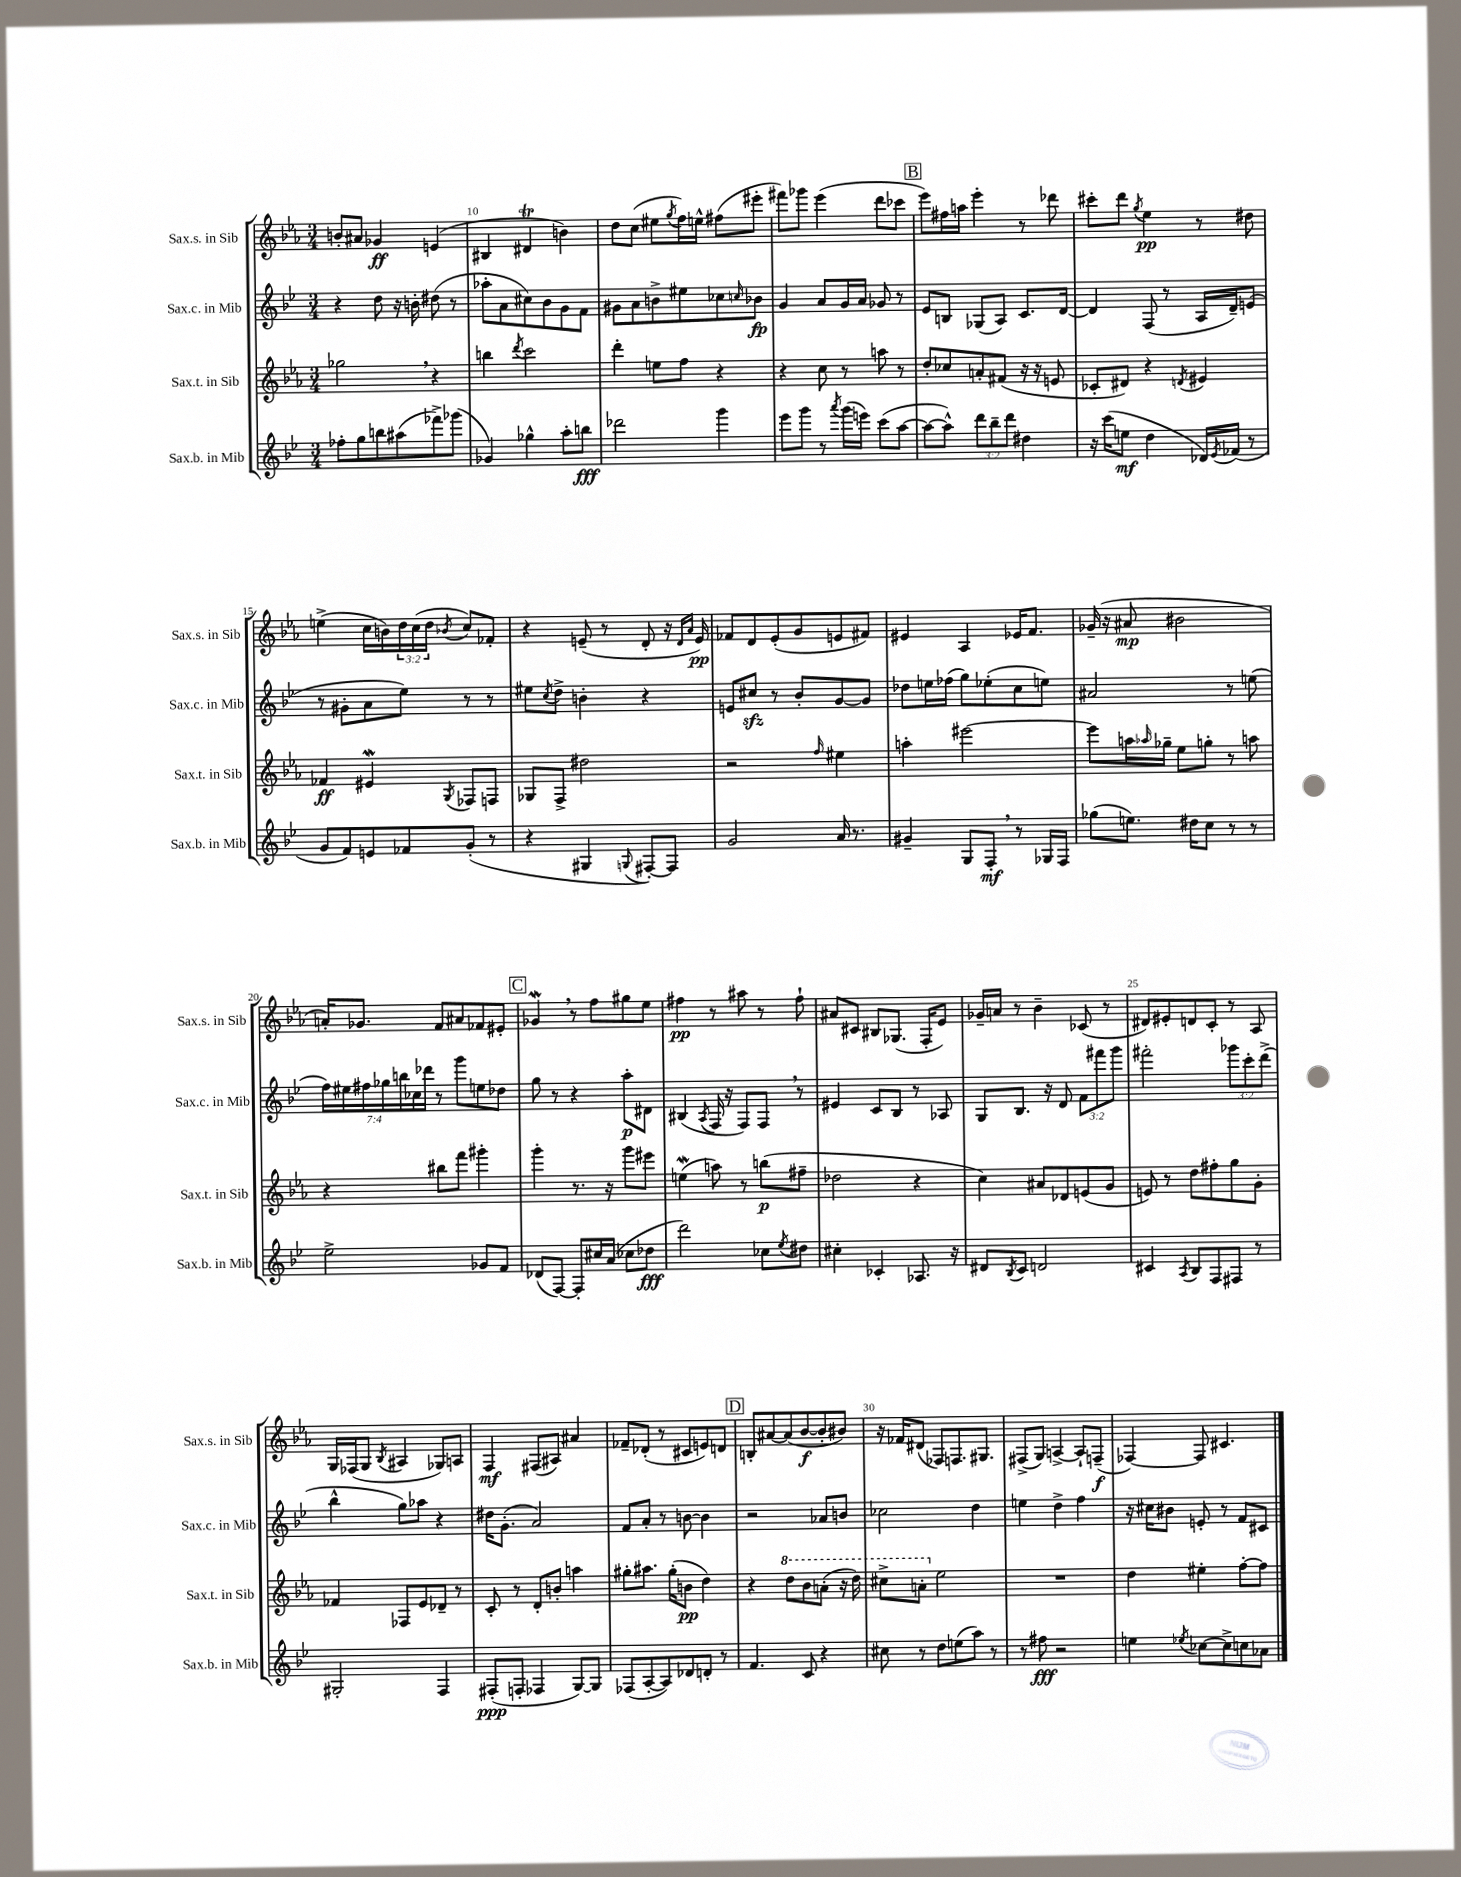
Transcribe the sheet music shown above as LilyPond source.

<<
\new StaffGroup <<
\new Staff = "s0" \with { instrumentName = "Sax.s. in Sib" shortInstrumentName = "Sax.s. in Sib" } {
    \clef treble \key ees \major \numericTimeSignature \time 3/4 \override Staff.TupletNumber.text = #tuplet-number::calc-fraction-text
    b'8-. ais'8 ges'4\ff e'4( |
    bis4 dis'4\trill b'4) |
    d''8 c''8( eis''8 \acciaccatura { g''8 } f''16) e''16-^ fis''8( eis'''8-. |
    fis'''8) ges'''8 ees'''4( d'''8 ces'''8 |
    \mark \markup { \box "B" } ees'''8) fis''16 a''16 ees'''4-. r8 des'''8 |
    cis'''8-. d'''8 \acciaccatura { g''8 } ees''4\pp r8 dis''8 |
    e''4->( c''16 b'16) \tuplet 3/2 { d''16 c''16( d''16 } \acciaccatura { bes'8 } c''8) fes'8-. |
    r4 e'8--( r8 d'8-. r16 \grace { d'16 aes'16 } e'16\pp) |
    fes'8 d'8 ees'8-.( g'8 e'8 fis'8) |
    eis'4 aes4 ees'16 f'8. |
    ges'16--( r16 ais'8\mp bis'2 |
    a'16-.) ges'8. f'8 ais'8 fes'8 eis'8-. |
    \mark \markup { \box "C" } ges'4\mordent \breathe r8 f''8 gis''8 ees''8 |
    fis''4\pp r8 ais''8 r8 fis''8-! |
    ais'8 cis'8 bis8 ges8.( f16-. ees'8) |
    ges'16-- a'16 r8 bes'4-- ces'8( r8 |
    dis'8) eis'8-. d'8 c'8-. r8 aes8 |
    g16 fes16( g8 \acciaccatura { bes8 } ais4 ges8) a8 |
    f4\mf fis8( ais8) ais'4 |
    fes'8-- des'8-.( r8 cis'8 e'8) d'8 |
    \mark \markup { \box "D" } b8-. ais'8~ ais'8( bes'8~\f bes'8-. bis'8) |
    r16 fes'16 dis'8( fes8) f8. gis8. |
    fis8->( g8) a4~-> a8-! f8--\f( |
    fes4~) fes8 cis'4. \bar "|." |
}
\new Staff = "s1" \with { instrumentName = "Sax.c. in Mib" shortInstrumentName = "Sax.c. in Mib" } {
    \clef treble \key bes \major \numericTimeSignature \time 3/4 \override Staff.TupletNumber.text = #tuplet-number::calc-fraction-text
    r4 d''8 r16 b'16-. dis''8( r8 |
    aes''8-. a'8 cis''8) bes'8 g'8 f'8 |
    gis'8 a'8 b'8-> eis''8 ces''8 \grace { c''16 } bes'8\fp |
    g'4 a'8 g'16 a'16 ges'8 r8 |
    \mark \markup { \box "B" } ees'8 b8 ges8( a8) c'8. d'16~ |
    d'4 f8( r8 a16 d'16--) e'8( |
    r8 gis'8-. a'8 ees''8) r8 r8 |
    eis''8 \acciaccatura { c''8 } d''8-> b'4-. r4 |
    e'8 cis''8\sfz r8 bes'8-. g'8~ g'8 |
    des''8 e''16 fes''16( g''8) ees''8-.( c''8 e''8) |
    ais'2 r8 e''8( |
    \tuplet 7/4 { f''16) eis''16 fis''16 ges''16 b''16 ces''16 des'''16 } r8 g'''8 e''8 des''8 |
    \mark \markup { \box "C" } g''8 r8 r4 a''8-.\p dis'8 |
    bis4( \acciaccatura { a8 } f16 r16 f8) f8 \breathe r8 |
    eis'4 c'8 bes8 r8 aes8 |
    g8 bes8. r16 d'8 \tuplet 3/2 { f'8 fis'''8 g'''8 } |
    fis'''2-. \tuplet 3/2 { ges'''8 c'''8-. d'''8->( } |
    bes''4-^ g''8) aes''8 r4 |
    dis''16 g'8.-.( a'2) |
    f'8 a'8-. r8 b'8~ b'4 |
    \mark \markup { \box "D" } r2 aes'8 b'8 |
    ces''2 d''4 |
    e''4 d''4-> f''4 |
    r16 cis''16 bis'8 e'8-. r8 f'8 cis'8 \bar "|." |
}
\new Staff = "s2" \with { instrumentName = "Sax.t. in Sib" shortInstrumentName = "Sax.t. in Sib" } {
    \clef treble \key ees \major \numericTimeSignature \time 3/4
    ges''2 \breathe r4 |
    b''4 \acciaccatura { d'''8 } c'''2 |
    d'''4-. e''8 f''8 r4 |
    r4 c''8 r8 a''8 r8 |
    \mark \markup { \box "B" } d''8-. ces''8 a'8-. fis'8( r16 r16 e'8 |
    ces'8-. dis'8) r4 \acciaccatura { d'8 } eis'4 |
    fes'4\ff eis'4\mordent \acciaccatura { g8 } fes8 f8 |
    ges8 f8-> dis''2 |
    r2 \grace { f''16 } eis''4 |
    a''4-. eis'''2~ |
    eis'''8 a''16 \grace { aes''16 } ges''16-- ees''8 g''8-. r8 a''8 |
    r4 bis''8 f'''8 gis'''4-. |
    \mark \markup { \box "C" } g'''4-. r8. r16 g'''8 eis'''8 |
    e''4\mordent( a''8) r8 b''8\p( fis''8-- |
    des''2 r4 |
    c''4) ais'8 des'8 e'8( g'8 |
    e'8) r8 d''8 fis''8-. g''8 g'8-. |
    fes'4 fes8 ees'8 des'8-- r8 |
    c'8-. r8 d'8-. b'8-. a''4 |
    gis''8-. ais''8. gis''16-.( b'8\pp d''4) |
    \mark \markup { \box "D" } r4 \ottava #1 d'''8 bes''8 a''8-.( r16 d'''16) |
    cis'''8-> a''8-. \ottava #0 ees''2 |
    R2. |
    d''4 eis''4-. f''8~-. f''8 \bar "|." |
}
\new Staff = "s3" \with { instrumentName = "Sax.b. in Mib" shortInstrumentName = "Sax.b. in Mib" } {
    \clef treble \key bes \major \numericTimeSignature \time 3/4 \override Staff.TupletNumber.text = #tuplet-number::calc-fraction-text
    fes''8-. g''8 b''8 ais''8( fes'''8->) ges'''8( |
    ges'4) ges''4-^ a''8-. b''8\fff |
    des'''2 g'''4 |
    ees'''8 g'''8 r8 \acciaccatura { a'''8 } g'''16( e'''16) c'''8( a''8~ |
    \mark \markup { \box "B" } a''8~ a''8-^) \tuplet 3/2 { d'''8 bes''8-- d'''8 } dis''4 |
    r16 c'''16( e''8\mf d''4 des'16) \acciaccatura { ees'8 } fes'16( r8 |
    g'8 f'8) e'8 fes'8 g'8-.( r8 |
    r4 gis4 \appoggiatura { g8 } fis8~-.) fis8 |
    g'2 a'16 r8. |
    gis'4-- g8 f8-.\mf \breathe r8 ges16 f16 |
    ges''8( e''8.) dis''16 c''8 r8 r8 |
    ees''2-> ges'8 f'8 |
    \mark \markup { \box "C" } des'8( f8~) f8-. cis''16 a'16( ces''8 des''8\fff |
    d'''2) ces''8 \acciaccatura { ees''8 } dis''8 |
    cis''4-. ces'4-. aes8. r16 |
    dis'8 \acciaccatura { bes8 } c'8 d'2 |
    cis'4 \acciaccatura { a8 } bes8 f8 fis8 r8 |
    gis2-. f4 |
    fis8-.\ppp( f8-. fes4 g8~) g8 |
    fes8( a8~-. a8) des'8 d'8-. r8 |
    \mark \markup { \box "D" } f'4. c'8 r4 |
    cis''8 r8 d''8 e''8( a''8) r8 |
    r8 fis''8\fff r2 |
    e''4 \acciaccatura { ees''8 } ces''8~ ces''8-> c''8 aes'8 \bar "|." |
}
>>
>>
\layout { \context { \Score currentBarNumber = #9 \override BarNumber.break-visibility = ##(#f #t #t) barNumberVisibility = #(every-nth-bar-number-visible 5) } }
